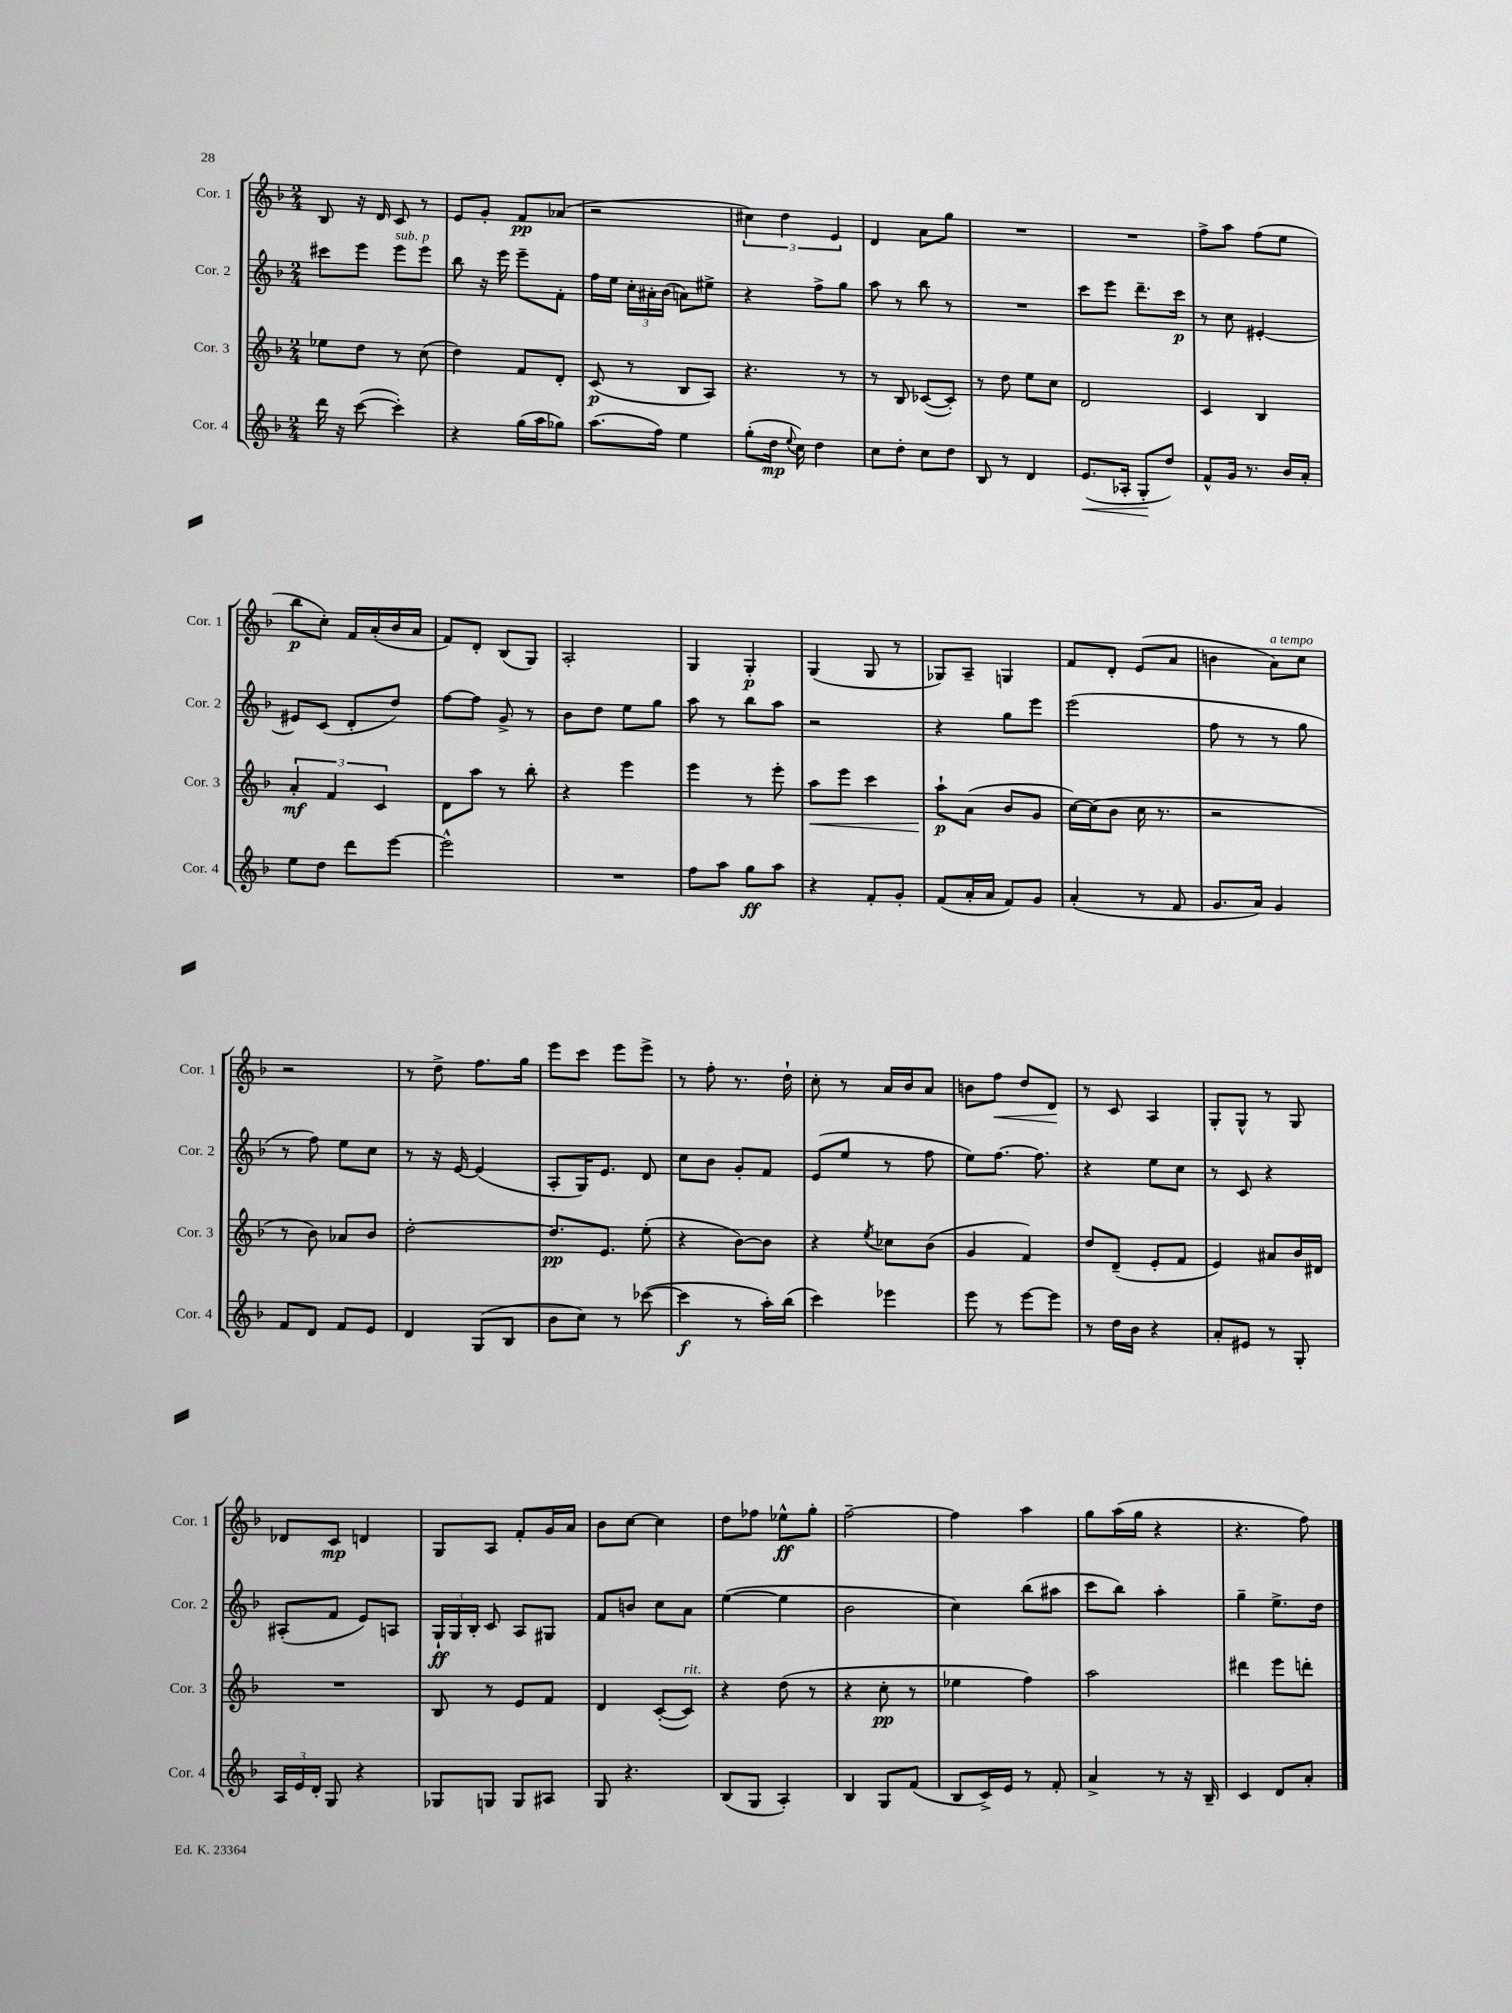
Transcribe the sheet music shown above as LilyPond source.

<<
\new StaffGroup <<
\new Staff = "s0" \with { instrumentName = "Cor. 1" shortInstrumentName = "Cor. 1" } {
    \clef treble \key f \major \numericTimeSignature \time 2/4
    \autoBeamOff bes8 r16 d'16 c'8 r8 |
    e'8[ g'8]-. f'8[\pp aes'8]( |
    r2 |
    \tuplet 3/2 { cis''4) d''4 e'4 } |
    d'4 a'8[ g''8] |
    R2 |
    R2 |
    f''8[-> a''8] f''8[( e''8] |
    bes''8[\p c''8]-.) f'16[ a'16-.( bes'16 a'16] |
    f'8[) d'8]-. bes8[( g8]) |
    a2-. |
    g4 g4-.\p |
    g4( g8 r8 |
    ges8[) a8]-- g4 |
    f'8[ d'8]-. e'8[( a'8] |
    b'4 a'8[^\markup { \italic "a tempo" }) c''8] |
    r2 |
    r8 d''8-> f''8.[ g''16] |
    e'''8[ c'''8] e'''8[ e'''8]-> |
    r8 f''8-. r8. d''16-! |
    c''8-. r8 a'16[ bes'16 a'8] |
    b'8[ f''8]\< d''8[ d'8]\! |
    r8 c'8 a4 |
    g8[-. g8]-^ r8 g8 |
    des'8[ c'8]\mp d'4 |
    g8[ a8] f'8[-. g'16 a'16] |
    bes'8[ c''8]~ c''4 |
    d''8[ fes''8] ees''8[-^\ff g''8]-. |
    f''2~-- |
    f''4 a''4 |
    g''8[ a''16( g''16] r4 |
    r4. f''8) \bar "|." |
}
\new Staff = "s1" \with { instrumentName = "Cor. 2" shortInstrumentName = "Cor. 2" } {
    \clef treble \key f \major \numericTimeSignature \time 2/4
    \autoBeamOff cis'''8[ e'''8] e'''8[^\markup { \italic "sub. p" } e'''8] |
    bes''8 r16 e'''16 e'''8[-- f'8]-. |
    f''16[ e''16] \tuplet 3/2 { c''16[-. ais'16-. bes'16]( } a'8[) eis''8]-> |
    r4 f''8[-> g''8] |
    a''8 r8 bes''8 r8 |
    R2 |
    c'''8[ e'''8] d'''8.[-- c'''16]\p |
    r8 c''8 eis'4~-. |
    eis'8[ c'8]( d'8[-. d''8]) |
    f''8[~ f''8] g'8-> r8 |
    bes'8[ d''8] e''8[ g''8] |
    a''8 r8 bes''8[ a''8] |
    r2 |
    r4 g''8[ e'''8] |
    e'''2( |
    f''8 r8 r8 g''8 |
    r8 f''8) e''8[ c''8] |
    r8 r16 e'16~ e'4( |
    a8[-. g16) e'8.] d'8 |
    c''8[ bes'8] g'8[-. f'8] |
    e'8[( e''8] r8 f''8 |
    e''8[) f''8.]~ f''8. |
    r4 e''8[ c''8] |
    r8 c'8 r4 |
    ais8[-.( f'8] e'8[) a8] |
    \tuplet 3/2 { g16[-!\ff g16 bes16]-. } c'8 a8[ gis8] |
    f'8[ b'8] c''8[ a'8] |
    e''4~( e''4 |
    bes'2 |
    c''4) bes''8[( ais''8] |
    c'''8[ bes''8]) a''4-. |
    g''4-- e''8.[-> d''16] \bar "|." |
}
\new Staff = "s2" \with { instrumentName = "Cor. 3" shortInstrumentName = "Cor. 3" } {
    \clef treble \key f \major \numericTimeSignature \time 2/4
    \autoBeamOff ees''8[ d''8] r8 c''8( |
    d''4) f'8[ d'8]-. |
    c'8\p( r8 bes8[ a8]) |
    r4. r8 |
    r8 bes8 ces'8[~( ces'8]-.) |
    r8 d''8 e''8[ c''8] |
    d'2 |
    c'4 bes4 |
    \tuplet 3/2 { a'4-.\mf f'4 c'4 } |
    d'8[ a''8] r8 bes''8-. |
    r4 e'''4 |
    e'''4 r8 e'''8-. |
    a''8[\< e'''8] c'''4 |
    a''8[-!\p\! a'8]( bes'8[ g'8] |
    c''16[~) c''16( bes'8] c''16 r8. |
    r2 |
    r8 bes'8) aes'8[ bes'8] |
    d''2~-. |
    d''8.[\pp e'8.] e''8-.( |
    r4 bes'8[~) bes'8] |
    r4 \acciaccatura { e''8 } ces''8[ bes'8]( |
    g'4 f'4) |
    d''8[ d'8]--( e'8[-. f'8] |
    e'4) ais'8[ bes'16 dis'16] |
    R2 |
    bes8 r8 e'8[ f'8] |
    d'4 c'8[~-.( c'8]^\markup { \italic "rit." }) |
    r4 d''8( r8 |
    r4 c''8-.\pp r8 |
    ees''4 f''4) |
    a''2 |
    dis'''4 e'''8[ d'''8]-. \bar "|." |
}
\new Staff = "s3" \with { instrumentName = "Cor. 4" shortInstrumentName = "Cor. 4" } {
    \clef treble \key f \major \numericTimeSignature \time 2/4
    \autoBeamOff d'''16 r16 c'''8~( c'''4-.) |
    r4 g''16[( a''16 ges''8]) |
    a''8.[( f''16]) e''4 |
    g''8[-.( d''16]\mp \appoggiatura { e''8 } c''16) d''4 |
    c''8[ d''8]-. c''8[ d''8] |
    bes8 r8 d'4 |
    e'8.[\<( aes16]-. g8[-.\! d''8]) |
    f'8[-^ g'16] r8. bes'16[ a'16]-. |
    e''8[ d''8] d'''8[ e'''8]~ |
    e'''2-^ |
    R2 |
    f''8[ a''8] g''8[\ff a''8] |
    r4 f'8[-. g'8]-. |
    f'8[( a'16-. a'16] f'8[) g'8] |
    a'4-.( r8 f'8 |
    g'8.[ a'16]) g'4 |
    f'8[ d'8] f'8[ e'8] |
    d'4 g8[( bes8] |
    bes'8[ c''8]) r8 ces'''8~( |
    ces'''4\f r8 a''16[-.) bes''16]( |
    c'''4) ees'''4 |
    e'''8 r8 e'''8[~ e'''8] |
    r8 d''16[ bes'16] r4 |
    a'8[-. eis'8] r8 g8-. |
    \tuplet 3/2 { a16[ e'16 d'16]-. } g8 r4 |
    ges8[ g8] g8[ ais8] |
    g8 r4. |
    bes8[( g8] a4-.) |
    bes4 g8[ f'8]( |
    bes8[ c'16->) e'16] r8 f'8-. |
    a'4-> r8 r16 bes16-- |
    c'4 d'8[ a'8]-. \bar "|." |
}
>>
>>
\layout { \context { \Score \remove "Bar_number_engraver" } }
